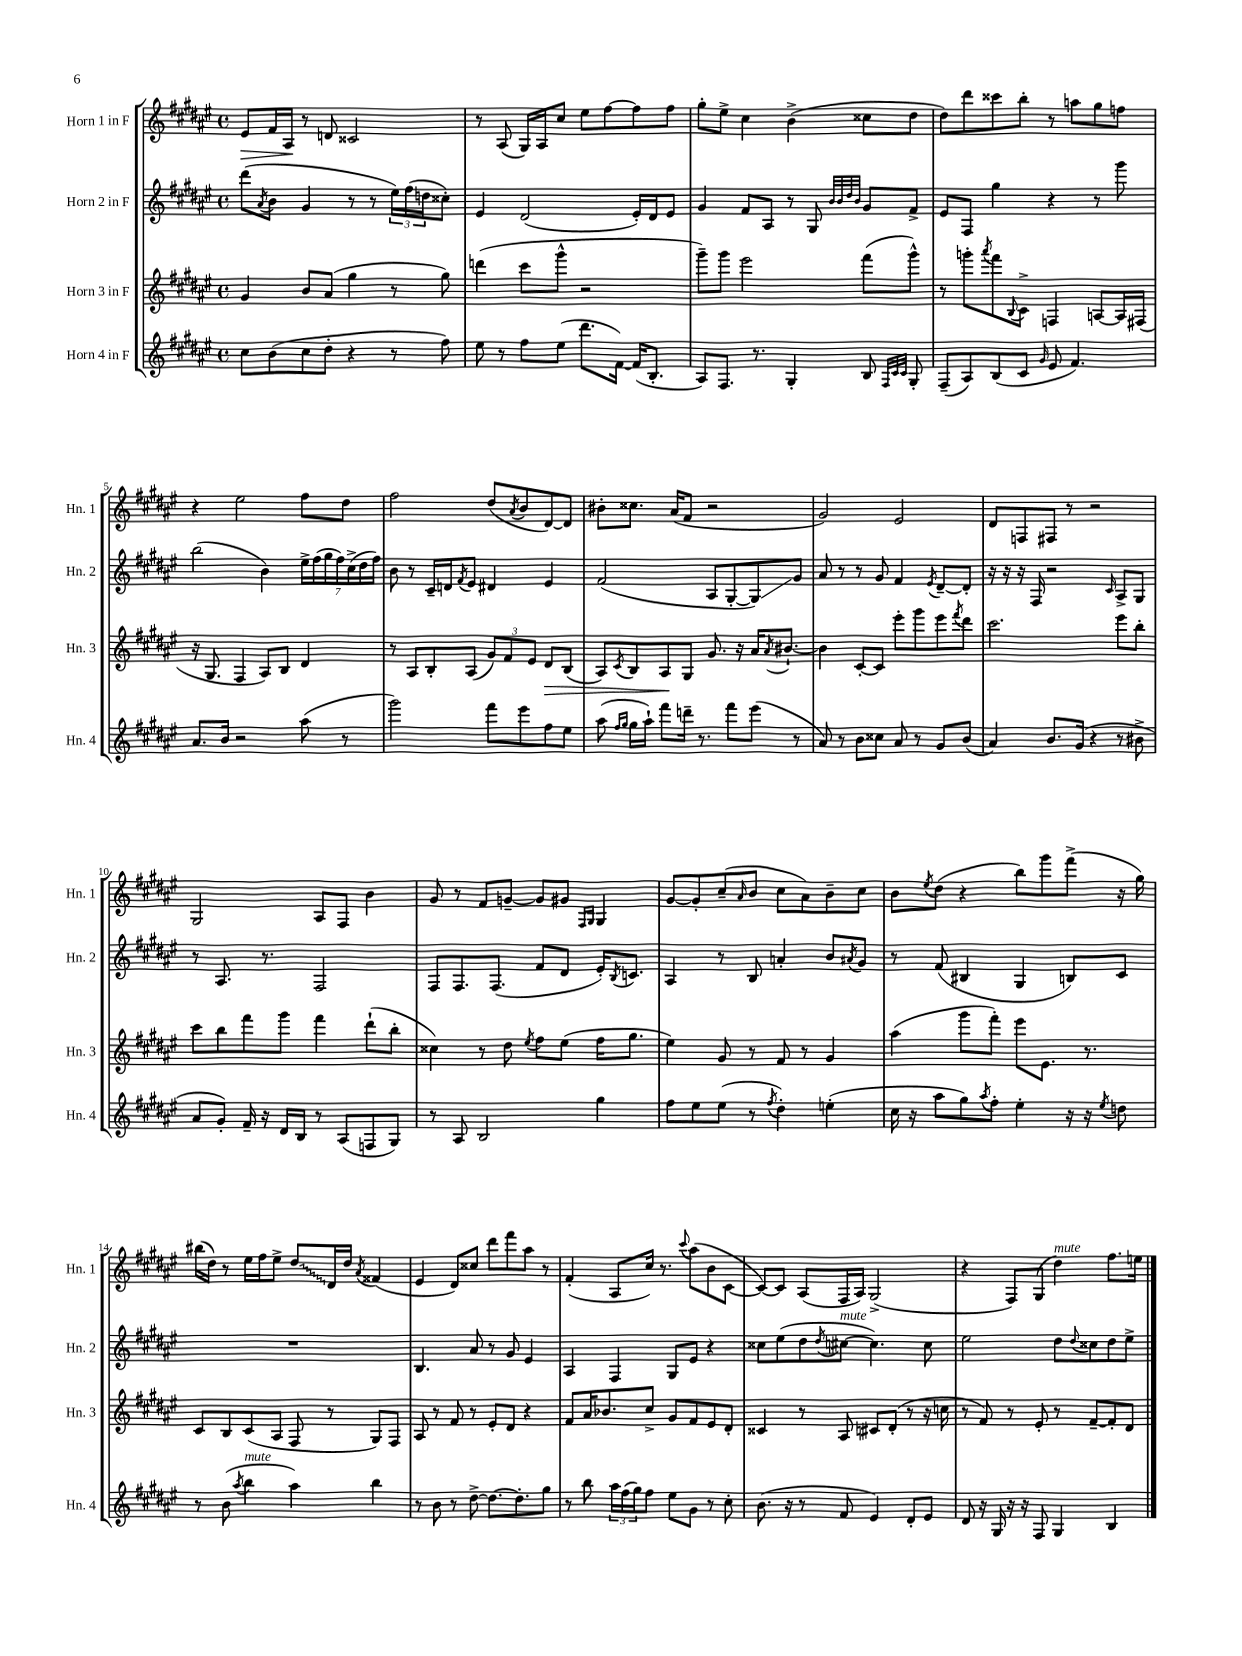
<<
\new StaffGroup <<
\new Staff = "s0" \with { instrumentName = "Horn 1 in F" shortInstrumentName = "Hn. 1" } {
    \clef treble \key fis \major \defaultTimeSignature \time 4/4
    eis'8\> fis'16 ais16\! r8 d'8 cisis'2 |
    r8 ais8( gis16) ais16 cis''8 eis''8 fis''8~ fis''8 fis''8 |
    gis''8-. eis''8-> cis''4 b'4->( cisis''8 dis''8 |
    dis''8) dis'''8 cisis'''8 b''8-. r8 a''8 gis''8 f''8 |
    r4 eis''2 fis''8 dis''8 |
    fis''2 dis''8( \acciaccatura { ais'8 } b'8 dis'8~) dis'8 |
    bis'8-. cisis''8. ais'16( fis'8 r2 |
    gis'2) eis'2 |
    dis'8 f8 fis8 r8 r2 |
    gis2 ais8 fis8 b'4 |
    gis'8 r8 fis'8 g'8~-- g'8 gis'8 \grace { fis16 gis16 } gis4 |
    gis'8~ gis'8-. cis''8--( \grace { ais'16 } b'8 cis''8 ais'8) b'8-- cis''8 |
    b'8 \acciaccatura { eis''8 } dis''8( r4 b''8) gis'''8 fis'''8->( r16 gis''16) |
    bis''16( dis''16) r8 eis''16 fis''16 eis''8-> \once \override Glissando.style = #'zigzag dis''8\glissando dis'16 dis''16 \acciaccatura { ais'8 } fisis'4( |
    eis'4 dis'8) cisis''8 dis'''8 fis'''8 ais''8 r8 |
    fis'4-.( ais8 cis''16) r8. \appoggiatura { cis'''8 } ais''8( b'8 cis'8~ |
    cis'8~) cis'8 ais8( fis16 ais16) gis2->( |
    r4 fis8) gis8( dis''4^\markup { \italic "mute" }) fis''8. e''16 \bar "|." |
}
\new Staff = "s1" \with { instrumentName = "Horn 2 in F" shortInstrumentName = "Hn. 2" } {
    \clef treble \key fis \major \defaultTimeSignature \time 4/4
    dis'''8( \acciaccatura { ais'8 } b'8 gis'4 r8 r8 \tuplet 3/2 { eis''16) fis''16( d''16 } cisis''8-.) |
    eis'4 dis'2( eis'16-.) dis'16 eis'8 |
    gis'4 fis'8 ais8 r8 gis8 \grace { b'32 b'32 dis''32 b'32 } gis'8 fis'8-> |
    eis'8 fis8 gis''4 r4 r8 gis'''8 |
    b''2( b'4) \tuplet 7/4 { eis''16-> fis''16( gis''16 fis''16) cis''16->( dis''16 fis''16) } |
    b'8 r8 cis'16-- d'16 \acciaccatura { fis'8 } eis'8 dis'4 eis'4 |
    fis'2( ais8 gis8~-. gis8\glissando) gis'8 |
    ais'8 r8 r8 gis'8 fis'4 \acciaccatura { eis'8 } dis'8~-- dis'8-. |
    r16 r16 r16 fis16 r2 \grace { cis'16 } ais8-> gis8 |
    r8 ais8. r8. fis2 |
    fis8 fis8. fis8.( fis'8 dis'8 eis'16-.) \acciaccatura { b8 } c'8. |
    ais4 r8 b8 a'4-. b'8 \acciaccatura { ais'8 } gis'8 |
    r8 fis'8( bis4 gis4 b8) cis'8 |
    R1 |
    b4. ais'8 r8 gis'8 eis'4 |
    ais4 fis4 gis8 eis'8 r4 |
    cisis''8 eis''8( dis''8 \acciaccatura { dis''8 } cis''8~^\markup { \italic "mute" } cis''4.) cis''8 |
    eis''2 dis''8 \appoggiatura { dis''8 } cisis''8 dis''8 eis''8-> \bar "|." |
}
\new Staff = "s2" \with { instrumentName = "Horn 3 in F" shortInstrumentName = "Hn. 3" } {
    \clef treble \key fis \major \defaultTimeSignature \time 4/4
    gis'4 b'8 ais'8( gis''4 r8 gis''8) |
    d'''4( cis'''8 gis'''8-^ r2 |
    gis'''8--) gis'''8 eis'''2 fis'''8( gis'''8-^) |
    r8 g'''8-. \acciaccatura { ais'''8 } fis'''8 \appoggiatura { b8 } cis'8-> f4 a8~ a16 fis16( |
    r16 gis8. fis4 ais8) b8 dis'4 |
    r8 ais8 b8-. ais8( \tuplet 3/2 { gis'8) fis'8 eis'8 } dis'8\> b8( |
    ais8) \acciaccatura { cis'8 } b8 ais8\! gis8 gis'8. r16 ais'16 \acciaccatura { ais'8 } bis'8.~-! |
    bis'4 cis'8~-. cis'8 eis'''8-. gis'''8 eis'''8 \acciaccatura { fis'''8 } dis'''8 |
    cis'''2. eis'''8 b''8-. |
    cis'''8 b''8 fis'''8 gis'''8 fis'''4 dis'''8-!( b''8-. |
    cisis''4) r8 dis''8 \acciaccatura { eis''8 } fis''8 eis''8( fis''16 gis''8. |
    eis''4) gis'8 r8 fis'8 r8 gis'4 |
    ais''4( gis'''8 fis'''8-.) eis'''8 eis'8. r8. |
    cis'8 b8 cis'8( ais8 fis8 r8 gis8) fis8 |
    ais8 r8 fis'8 r8 eis'8-. dis'8 r4 |
    fis'8 ais'16 bes'8. cis''8-> gis'8 fis'8 eis'8 dis'8-. |
    cisis'4 r8 ais8 cis'8 dis'8-.( r8 r16 c''16 |
    r8 fis'8) r8 eis'8-. r8 fis'8~-- fis'8-. dis'8 \bar "|." |
}
\new Staff = "s3" \with { instrumentName = "Horn 4 in F" shortInstrumentName = "Hn. 4" } {
    \clef treble \key fis \major \defaultTimeSignature \time 4/4
    cis''8 b'8( cis''8 dis''8-. r4 r8 fis''8) |
    eis''8 r8 fis''8 eis''8( dis'''8. fis'16~) fis'16( b8.-. |
    ais8) fis8. r8. gis4-. b8 \grace { fis32 cis'32 cis'32 } gis8-. |
    fis8--( ais8) b8( cis'8 \grace { gis'16 } eis'8 fis'4.) |
    ais'8. b'16 r2 ais''8( r8 |
    gis'''2) fis'''8 eis'''8 fis''8 eis''8 |
    ais''8( \grace { fis''16 gis''16 } gis''16 ais''16-!) fis'''8 d'''16-- r8. fis'''8 eis'''8( r8 |
    ais'8) r8 b'8 cisis''8 ais'8 r8 gis'8 b'8( |
    ais'4) b'8. gis'16( r4 r8 bis'8-> |
    ais'8 gis'8-.) fis'16-- r16 dis'16 b16 r8 ais8( f8 gis8) |
    r8 ais8 b2 gis''4 |
    fis''8 eis''8 eis''8( r8 \acciaccatura { fis''8 } dis''4-.) e''4-.( |
    cis''16 r16 ais''8 gis''8) \acciaccatura { ais''8 } fis''8-. eis''4-. r16 r16 \acciaccatura { eis''8 } d''8 |
    r8 b'8( \acciaccatura { ais''8 } b''4^\markup { \italic "mute" } ais''4) b''4 |
    r8 b'8 r8 dis''8~-> dis''8.~ dis''8.-. gis''8 |
    r8 b''8 \tuplet 3/2 { ais''16 fis''16( gis''16) } fis''8 eis''8 gis'8 r8 cis''8-. |
    b'8.( r16 r8 fis'8 eis'4) dis'8-. eis'8 |
    dis'8 r16 gis16 r16 r16 fis8 gis4 b4 \bar "|." |
}
>>
>>
